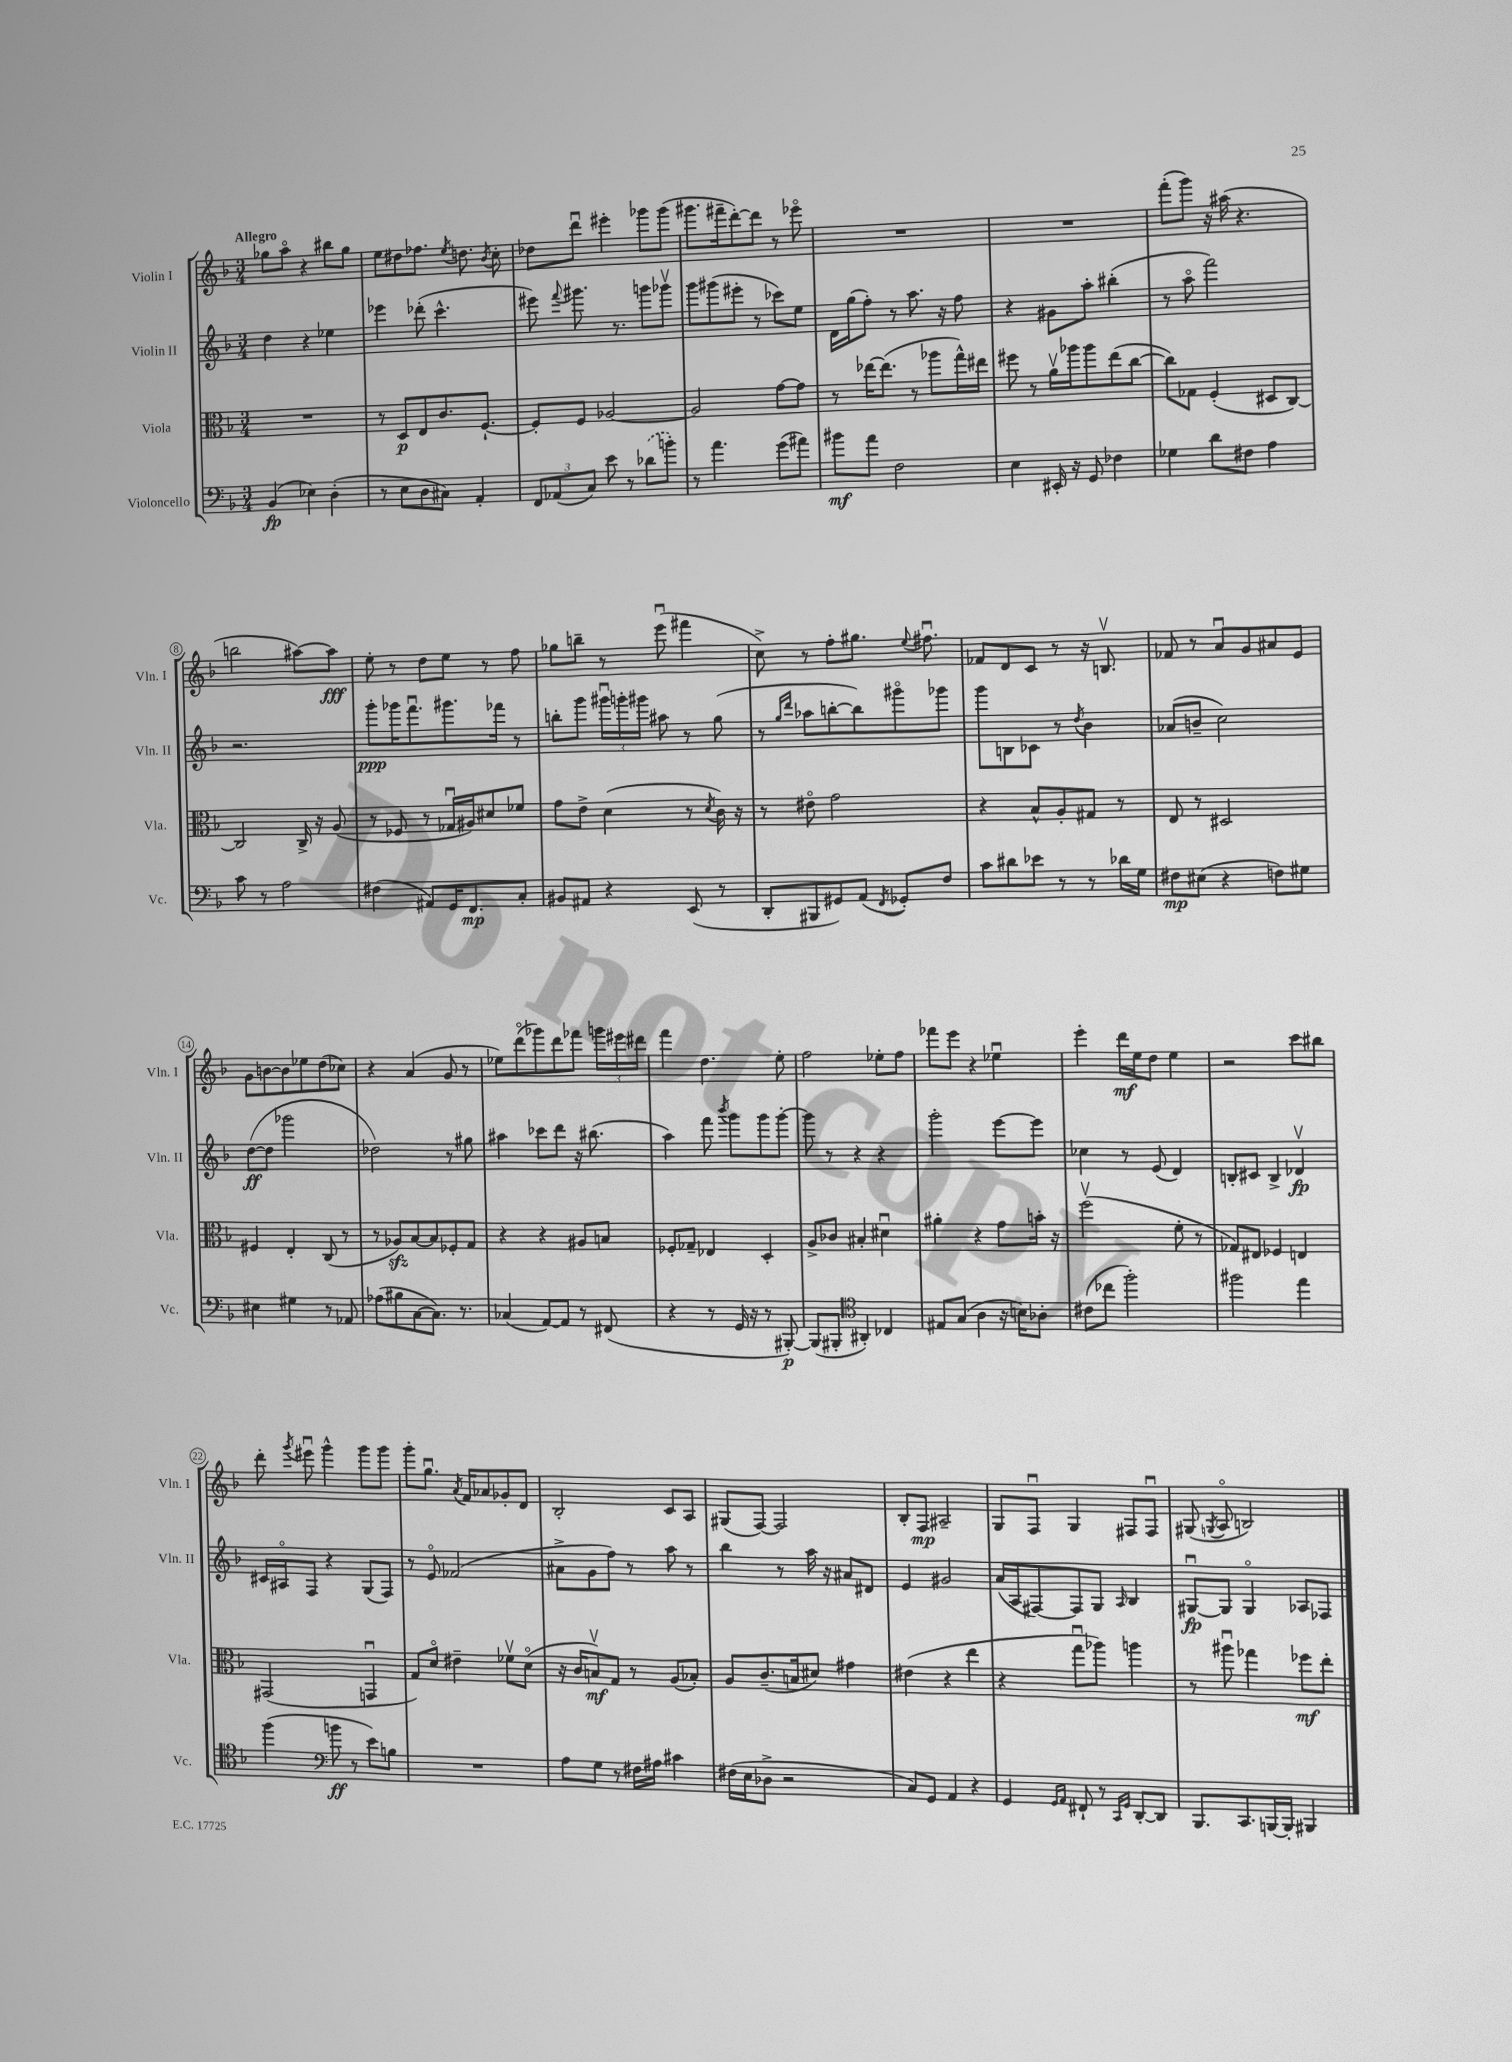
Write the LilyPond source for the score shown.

<<
\new StaffGroup <<
\new Staff = "s0" \with { instrumentName = "Violin I" shortInstrumentName = "Vln. I" } {
    \clef treble \key f \major \numericTimeSignature \time 3/4 \tempo "Allegro"
    \autoBeamOff ges''8[ a''8]\flageolet r4 bis''8[ ges''8] |
    e''8[ dis''8 fes''8.] \acciaccatura { e''8 } d''8. \acciaccatura { bes'8 } c''8-. |
    des''8[ d'''8]\downbow eis'''4-. ges'''8[ ges'''8]( |
    gis'''8.[ fis'''16-- d'''8~-.) d'''8] r8 ees'''8\flageolet |
    R2. |
    R2. |
    f'''8[-.( g'''8]) r16 ais''16( r4. |
    b''2 ais''8[~) ais''8]\fff |
    e''8-. r8 d''8[ e''8] r8 f''8 |
    ges''8[ b''8]-- r8 e'''8\downbow( fis'''4 |
    c''8->) r8 f''8[-. gis''8.] \appoggiatura { e''8 } fis''8.\downbow |
    fes'8[ d'8 c'8] r8 r16 b8.\upbow |
    fes'8 r8 a'8[\downbow g'8 ais'8 e'8] |
    g'8[ b'8~ b'8 ees''8 d''8( ces''8]) |
    r4 a'4( g'8 r8 |
    ees''8[) d'''8\flageolet( ges'''8) d'''8 fes'''8] \tuplet 3/2 { g'''16[ eis'''16 dis'''16] } |
    f'''4 d''4. e''8-. |
    f''2 ees''8[-. f''8] |
    fes'''8[ e'''8] r4 ees''4\downbow |
    e'''4-. d'''16[\mf e''16 d''8] e''4 |
    r2 c'''8[ bis''8] |
    d'''8-. \acciaccatura { g'''8 } eis'''8\downbow g'''4-^ g'''8[ g'''8] |
    g'''8[-. g''8.]\downbow \acciaccatura { a'8 } f'16[ aes'8 ges'8-. d'8] |
    bes2-. c'8[ a8] |
    gis8[( f8]~) f2 |
    bes8[-. f8]\mp ais2-- |
    g8[ f8]\downbow g4 fis8[ fis8]\downbow |
    gis8( \acciaccatura { g8 } a8\flageolet b2) \bar "|." |
}
\new Staff = "s1" \with { instrumentName = "Violin II" shortInstrumentName = "Vln. II" } {
    \clef treble \key f \major \numericTimeSignature \time 3/4
    \autoBeamOff d''4 r4 ees''4 |
    ees'''4 des'''8-.( c'''4.-^ |
    eis'''8) \appoggiatura { f'''8 } gis'''8. r8. g'''8[ ges'''8]\upbow |
    g'''8[ gis'''8( eis'''8]-. r8 ces'''8[) e''8] |
    d'16[ g''16( f''8]-.) r8 a''8. r16 f''8 |
    r4 gis'8[ a''8]-. bis''4-.( |
    r8 a''8\flageolet f'''2) |
    r2. |
    g'''8[-.\ppp ges'''16 f'''8.\downbow gis'''8. fes'''16] r8 |
    b''8[-. g'''8] \tuplet 3/2 { gis'''16[\downbow g'''16-. gis'''16] } ais''8 r8 g''8( |
    r8 \grace { g''16[ d'''16] } aes''8[ b''8~-. b''8) gis'''8\flageolet ges'''8] |
    g'''8[ b8 ces'8] r8 \acciaccatura { d''8 } bes'4 |
    aes'8[( b'8]-- c''2) |
    d''8[~\ff( d''8] ges'''2 |
    des''2) r8 gis''8 |
    ais''4 ces'''8[ d'''8] r16 bis''8.( |
    a''4) f'''8 \acciaccatura { bes'''8 } g'''8[ g'''8 g'''8]~-. |
    g'''8 r8 r4 r4 |
    g'''2-. e'''8[~ e'''8] |
    ces''4 r8 e'8( d'4) |
    b8[-. cis'8] b4-> des'4\upbow\fp |
    cis'16[ ais16\flageolet f8] r4 g8[( f8]) |
    r8 e'8\flageolet fes'2( |
    ais'8[-> g'8 f''8]) r8 a''8 r8 |
    bes''4 r8 a''16 r16 ais'8[ dis'8] |
    e'4 gis'2 |
    a'16[( a16 fis8~) fis8 g8] \grace { a16 } bes4 |
    gis8[~\downbow\fp gis8] gis4\flageolet aes8[ fes8] \bar "|." |
}
\new Staff = "s2" \with { instrumentName = "Viola" shortInstrumentName = "Vla." } {
    \clef alto \key f \major \numericTimeSignature \time 3/4
    \autoBeamOff R2. |
    r8 d8[\p e8 c'8. f8.]~-! |
    f8[-. f8] aes2~ |
    aes2 g'8[~ g'8] |
    r8 ees''16[~ ees''8.]( r8 aes''8[ g''16-^) eis''16] |
    fis''8 r8 a'16[\upbow aes''16 aes''8 e''8( c''8]~ |
    c''8[) ges8] f4-.( dis8[ c8]~) |
    c2 c16-> r16 a8( |
    r8 fes8 r8 ges16[\downbow ais16) dis'8 fes'8] |
    g'8[ e'8]-> d'4( r8 \acciaccatura { d'8 } c'16) r16 |
    r8 eis'8\flageolet g'2 |
    r4 bes8[-^ a8-. gis8] r8 |
    e8 r8 dis2 |
    fis4 e4-. c8( r8 |
    r8 aes8[\sfz) bes8~ bes8 fes8-. g8] |
    r4 r4 ais8[ b8] |
    fes8[-. ges8]-- ees4 d4-. |
    a8[-> ces'8] bis4-. dis'4\downbow |
    ais'4-. r4 g'8[ b'16]-. r16 |
    f''2\upbow( f'8-. r8 |
    ges8[) eis8] fes4 e4 |
    gis,2( g,4\downbow |
    g8[) d'8]\flageolet eis'4-- fes'8[\upbow d'8]\flageolet( |
    r16 c'16[ b8\upbow\mf) g8] r8 a8[( bes8]-.) |
    a8[ c'8.--( b16 dis'8]) gis'4 |
    eis'4( r4 e''4 |
    r4 g''8[\downbow aes''8]) a''4 |
    r8 ais''8\downbow ges''4 fes''8[\mf e''8]-. \bar "|." |
}
\new Staff = "s3" \with { instrumentName = "Violoncello" shortInstrumentName = "Vc." } {
    \clef bass \key f \major \numericTimeSignature \time 3/4
    \autoBeamOff bes,4\fp( ees4) d4-.( |
    r8 e8[ d8 cis8]) a,4-. |
    \tuplet 3/2 { f,8[ aes,8( c8]) } e'8 r8 \once \slurDashed des'8[( b'8]-.) |
    r8 a'4. g'8[( ais'8]) |
    bis'8[\mf a'8] f2 |
    e4 eis,16-. r16 g,8 fes4 |
    ges4 d'8[ fis8] a4 |
    c'8 r8 a2 |
    fis4( ais,8[) g,16 f,8.\mp c8]-. |
    bis,8[ ais,8] r4 e,8( r8 |
    d,8[-. bis,,8 gis,8) a,8]( \acciaccatura { f,8 } ges,8[-.) f8] |
    c'8[ dis'8 ees'8] r8 r8 des'16[ g16] |
    fis8[\mp eis8]( r4 f8[) gis8] |
    eis4 gis4 r8 aes,8 |
    aes8[( bis8 c8~ c8.]) r8. |
    ces4( a,8[~) a,8] r8 fis,8( |
    r4 r8 g,16 r16 r8 bis,,8~-.\p) |
    bis,,8[( bis,,8]-. \clef tenor ais,4-.) ces4 |
    eis8[ g8]( a4 r16 b16[) aes8]-. |
    cis'8[( ces''8] f''2-.) |
    fis''2 e''4 |
    f''4( \clef bass b'8\ff r8 e'8[) b8] |
    R2. |
    a8[ g8] r8 fis16[ ais16] cis'4 |
    fis16[( e16 des8]-> r2 |
    c8[) g,8] a,4 r4 |
    g,4 \grace { g,16[ a,16] } fis,8-! r8 \grace { c,16[ g,16] } d,8[~-. d,8] |
    bes,,8.[ c,8. b,,16~ b,,16]-. bis,,4 \bar "|." |
}
>>
>>
\layout { \context { \Score \override BarNumber.stencil = #(make-stencil-circler 0.1 0.3 ly:text-interface::print) } }
